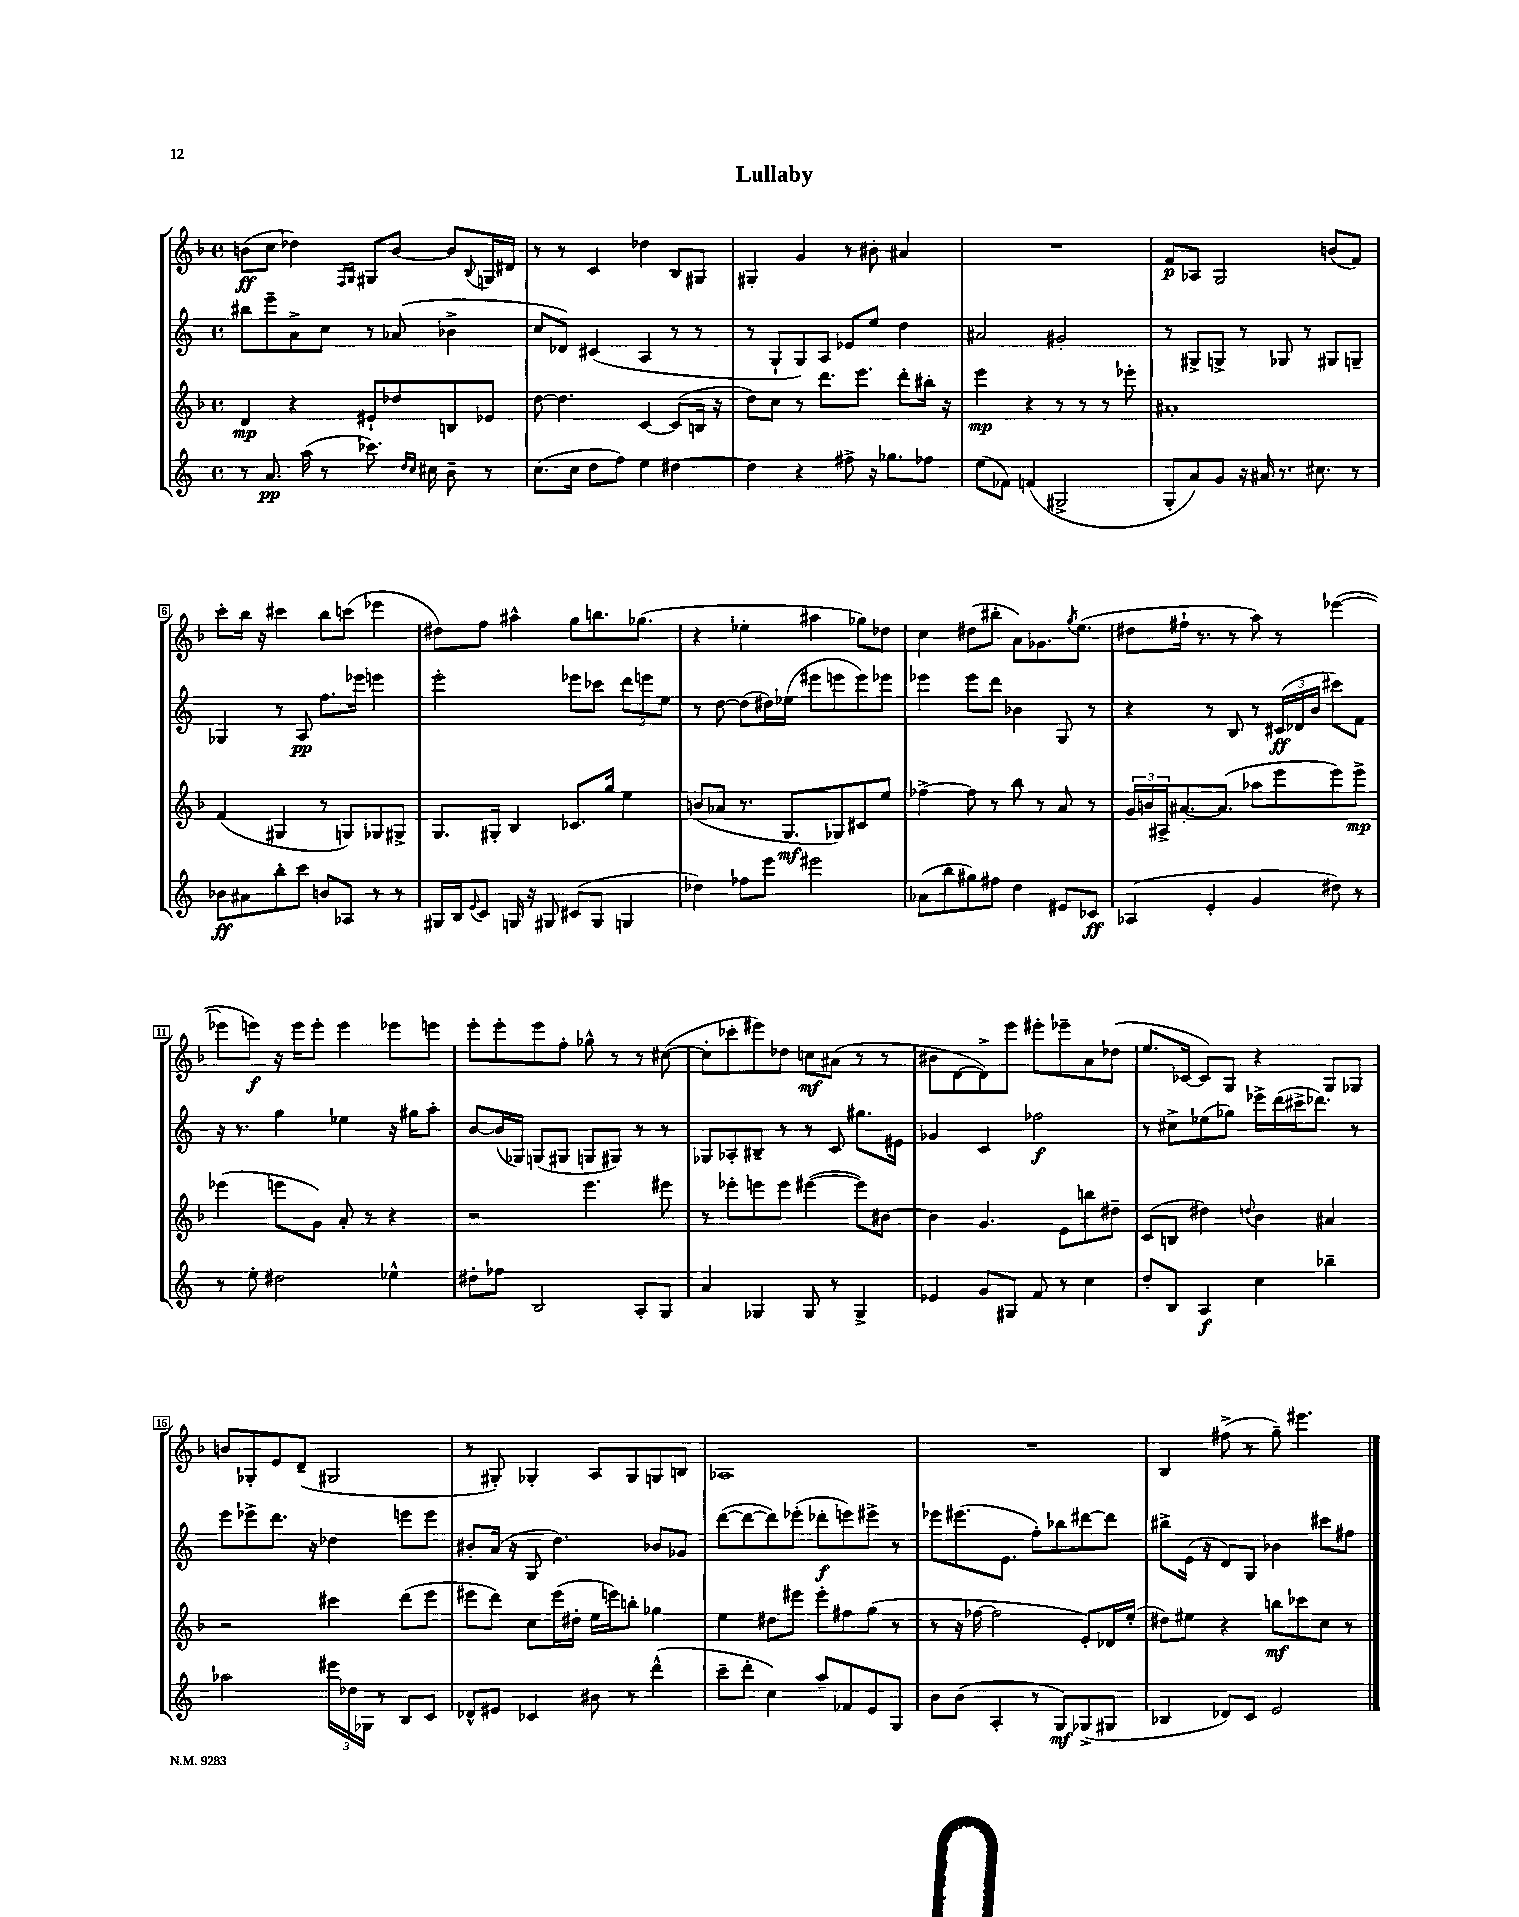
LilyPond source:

\header { title = "Lullaby" }
<<
\new StaffGroup <<
\new Staff = "s0" {
    \clef treble \key f \major \defaultTimeSignature \time 4/4
    b'8\ff( c''8 des''4) \grace { f16 g16 } gis8 b'8~ b'8 \appoggiatura { bes8 } g16 dis'16 |
    r8 r8 c'4 des''4 bes8 gis8 |
    gis4-. g'4 r8 bis'8-. ais'4 |
    R1 |
    f'8\p aes8 g2 b'8( f'8) |
    c'''8-. bes''16 r16 cis'''4 bes''8 c'''8( ees'''4 |
    dis''8) f''8 ais''4-^ g''8 b''8. ges''8.( |
    r4 ees''4-. ais''4 ges''8) des''8 |
    c''4 dis''8( bis''8-. a'8) ges'8. \acciaccatura { g''8 } e''8.( |
    dis''8 fis''16-! r8. r8 a''8) r8 ees'''4~( |
    ees'''8 e'''8\f) r16 e'''16 e'''8-. e'''4 ees'''8 e'''8 |
    e'''8-. e'''8-. e'''8 f''8-. ges''8-^ r8 r8 cis''8~( |
    cis''8-. ces'''8-. eis'''8) des''8 c''8\mf ais'8( r8 r8 |
    bis'8 d'8~ d'8->) e'''8 eis'''8-. ees'''8-- a'8 des''8( |
    e''8. ces'16~ ces'8) g8 r4 g8 ges8 |
    b'8 ges8-. e'8 d'8--( gis2 |
    r8 gis8-.) ges4-. a8 ges8 g8 b8 |
    aes1 |
    R1 |
    bes4 fis''8->( r8 g''8--) eis'''4. \bar "|." |
}
\new Staff = "s1" {
    \clef treble \key c \major \defaultTimeSignature \time 4/4
    bis''8 e'''8-- a'8-> c''8 r8 aes'8( bes'4-> |
    c''8 des'8) cis'4( a4 r8 r8 |
    r8 g8-! g8) a8 ees'8 e''8 d''4 |
    ais'2 gis'2-. |
    r8 gis8-> g8-> r8 ges8 r8 gis8 g8-- |
    ges4 r8 a8\pp f''8. ees'''16 e'''4 |
    e'''2-. ees'''8 ces'''8 \tuplet 3/2 { d'''8 e'''8 e''8 } |
    r8 d''8~ d''8( dis''16) ees''16( eis'''8 e'''8 e'''8) ees'''8 |
    ees'''4 ees'''8 d'''8 bes'4 g8 r8 |
    r4 r8 b8 r8 \tuplet 3/2 { cis'16\ff( des'16 b'16 } cis'''8) f'8 |
    r16 r8. g''4 ees''4 r16 gis''16 a''8-. |
    b'8~ b'16( ges16) g8( gis8 g8 gis8) r8 r8 |
    ges8 aes8-. bis8-- r8 r8 c'8 gis''8. eis'16 |
    ges'4 c'4 fes''2\f |
    r8 cis''8-> ees''8( ges''8) ees'''16-> d'''16( cis'''16-> des'''8.) r8 |
    e'''8 ees'''8-> d'''8. r16 des''4 e'''8 e'''8 |
    bis'8-. a'16( r16 g8 d''4.) bes'8 ges'8 |
    d'''8~( d'''8~ d'''8) ees'''8-.( des'''8-.\f e'''8) eis'''8-> r8 |
    ees'''8 eis'''8.( e'8. f''8-.) bes''8 dis'''8~ dis'''8 |
    bis''8-> e'16( r16 d'8) g8 bes'4 cis'''8 fis''8 \bar "|." |
}
\new Staff = "s2" {
    \clef treble \key f \major \defaultTimeSignature \time 4/4
    d'4\mp r4 eis'8-! des''8 b8 ees'8 |
    d''8~ d''4. c'4~ c'8( b16 r16 |
    d''8) c''8 r8 d'''8. e'''8. d'''8-. bis''16-. r16 |
    e'''4\mp r4 r8 r8 r8 ees'''8-. |
    ais'1-. |
    f'4( gis4 r8 g8) ges8 gis8-> |
    g8. gis16-. bes4 ces'8. g''16 e''4 |
    b'8( aes'8 r8. g8.\mf ges8) cis'8 e''8 |
    fes''4~-> fes''8 r8 bes''8 r8 a'8 r8 |
    \tuplet 3/2 { g'16 b'16 ais16-> } ais'8.~-. ais'8.( aes''8 e'''8 e'''8) e'''8->\mp |
    ees'''4( e'''8 g'8) a'8-. r8 r4 |
    r2 e'''4. eis'''8 |
    r8 ees'''8-. e'''8 e'''8 eis'''4~( eis'''8) bis'8~ |
    bis'4 g'4. e'8 b''8 dis''8-- |
    c'8( b8 dis''4) \appoggiatura { d''8 } bes'4 ais'4 |
    r2 cis'''4 d'''8( e'''8 |
    eis'''8 d'''8) c''8 eis'''16( dis''16-. e''16 e'''16) b''8-. ges''4 |
    e''4 dis''8 eis'''8 eis'''8-. fis''8 g''8( r8 |
    r8 r16 fes''16~ fes''2 e'8-.) des'16 e''16-.( |
    dis''8) eis''8 r4 b''8\mf ces'''8 c''8 r8 \bar "|." |
}
\new Staff = "s3" {
    \clef treble \key c \major \defaultTimeSignature \time 4/4
    r8 a'8.\pp a''16( r8 ces'''8.) \grace { d''16 c''16 } cis''16 b'8-- r8 |
    c''8.( c''16 d''8 f''8) e''4 dis''4~ |
    dis''4 r4 fis''8-> r16 ges''8. fes''8 |
    e''8( fes'8) f'4( gis2-> |
    g8-. a'8) g'8 r16 ais'16 r8. cis''8. r8 |
    bes'8\ff ais'8 b''8-. c'''8 b'8 aes8 r8 r8 |
    gis16 b16 \appoggiatura { e'8 } c'8 g16 r16 gis8 cis'8( gis8 g4 |
    des''4) fes''8 e'''8 eis'''2 |
    aes'8( b''8 gis''8) fis''8 d''4 eis'8 ces'8\ff |
    aes4( e'4-. g'4 dis''8) r8 |
    r8 e''8-. dis''2 ees''4-^ |
    dis''8-. fes''8 b2 a8-. g8 |
    a'4 ges4 ges8 r8 ges4-> |
    ees'4 g'8 gis8 f'8 r8 c''4 |
    d''8-. b8 a4\f c''4 bes''4-- |
    aes''2 \tuplet 3/2 { eis'''16 des''16 ges16 } r8 b8 c'8 |
    des'8-^ eis'8 ces'4 bis'8 r8 d'''4-^( |
    c'''8-- d'''8-. c''4) a''8-- fes'8 e'8 g8 |
    b'8 b'8( a4-. r8 g8\mf) ges8->( gis8 |
    bes4 des'8) c'8 e'2 \bar "|." |
}
>>
>>
\layout { \context { \Score \override BarNumber.stencil = #(make-stencil-boxer 0.1 0.3 ly:text-interface::print) } }
